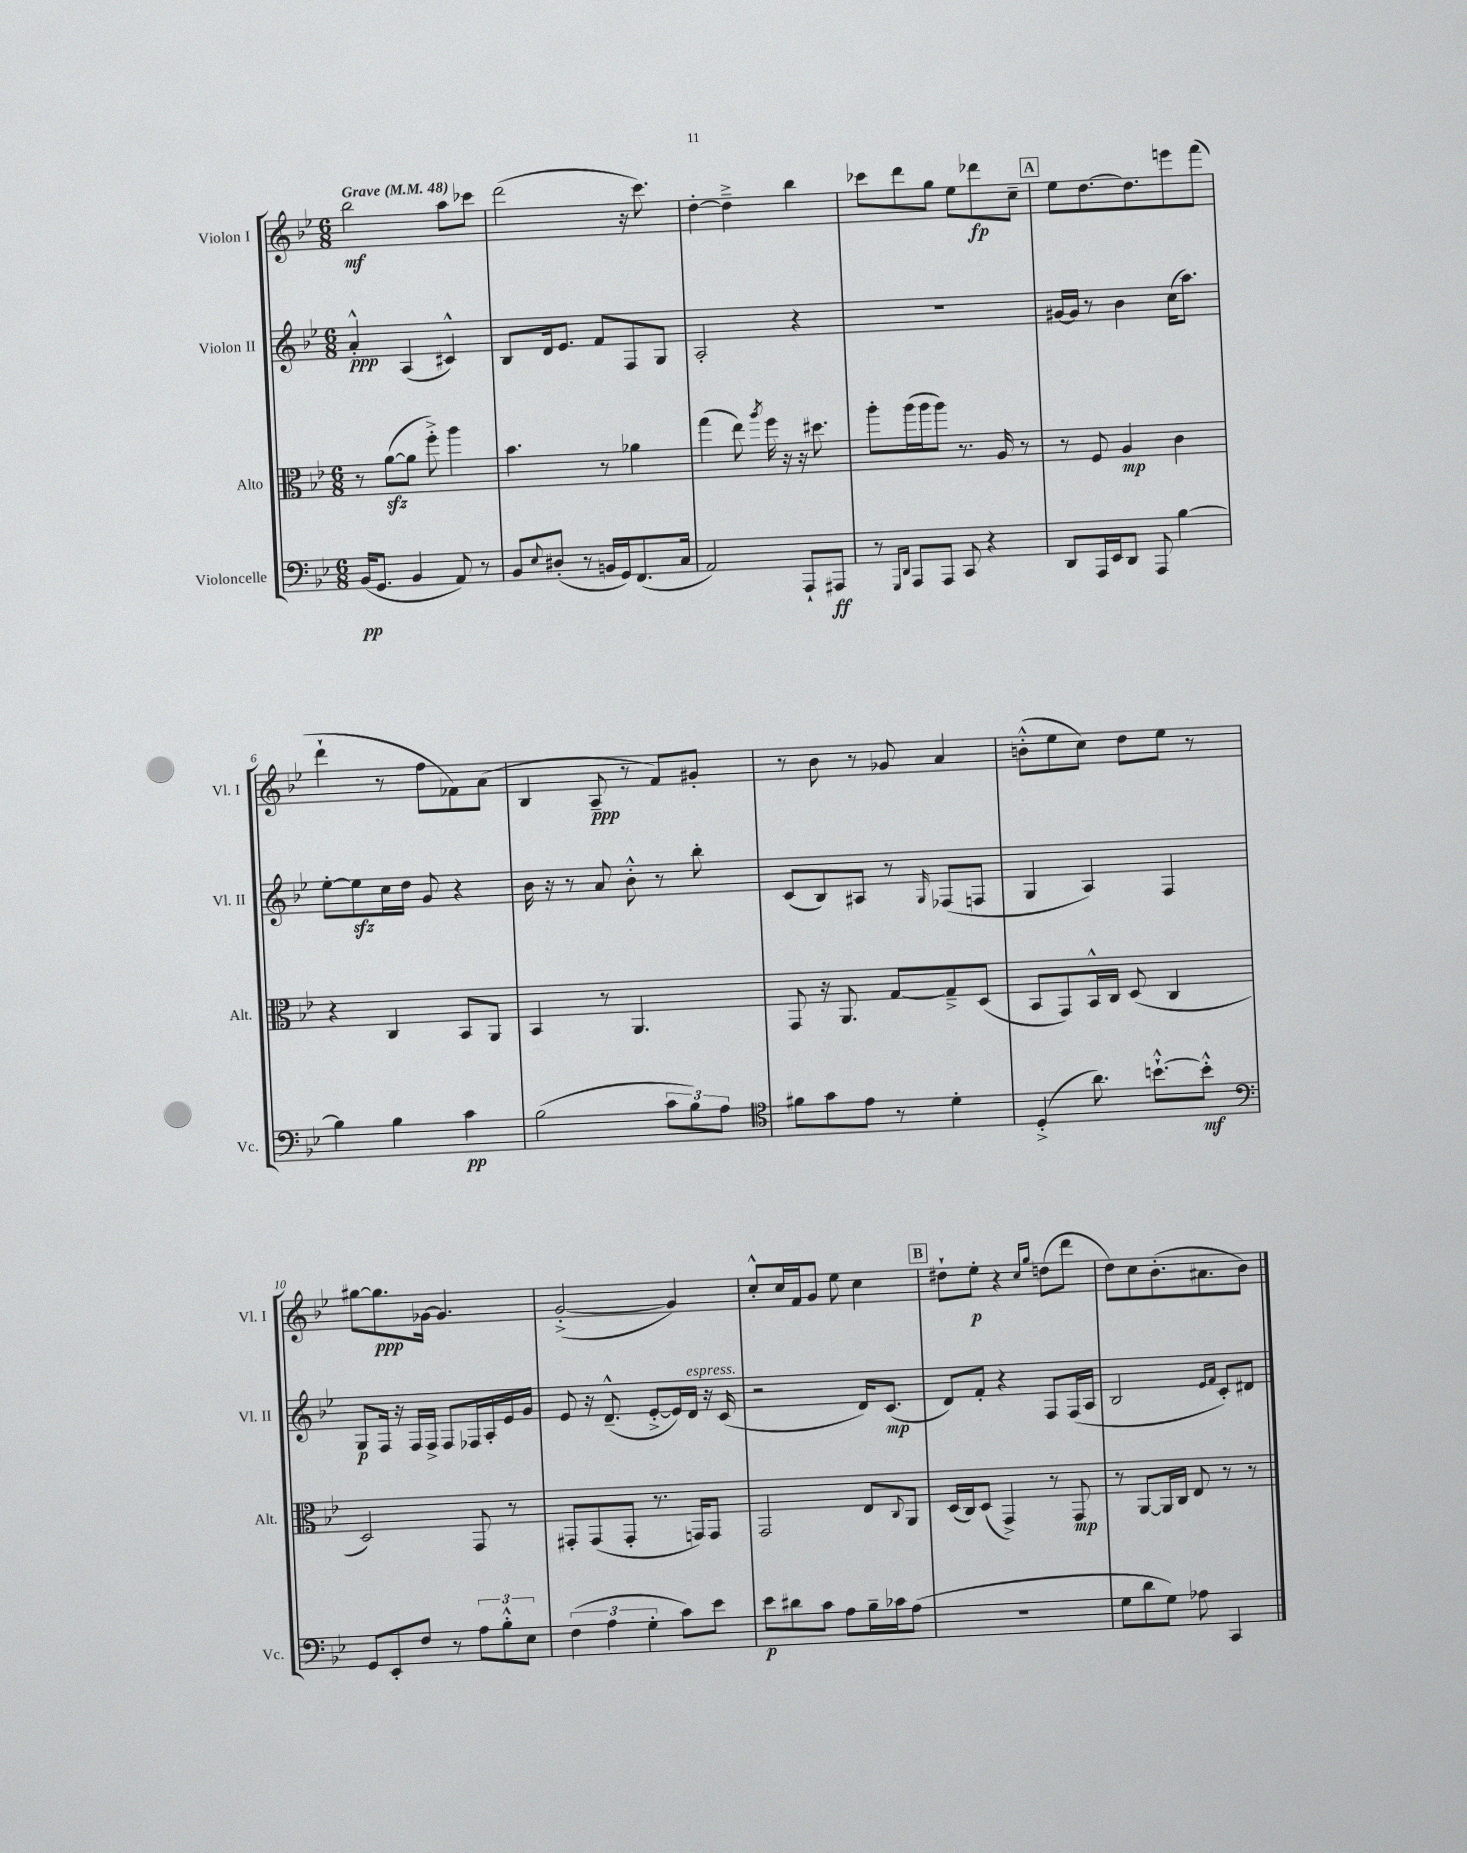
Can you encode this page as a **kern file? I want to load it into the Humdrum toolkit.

**kern	**kern	**kern	**kern
*staff4	*staff3	*staff2	*staff1
*clefF4	*clefC3	*clefG2	*clefG2
*k[b-e-]	*k[b-e-]	*k[b-e-]	*k[b-e-]
*M6/8	*M6/8	*M6/8	*M6/8
*MM48	*MM48	*MM48	*MM48
(16BB-	8r	4a'^^	2bb-
8.GG	.	.	.
.	([8a	.	.
4BB-	8a]	(4A	.
.	8ff'^)	.	.
8AA)	4aa	4c#^^)	8aa
8r	.	.	8ccc-
=	=	=	=
8BB-	4.b-	8B-	(2ddd
8qqE-	.	.	.
(8D#'	.	16d	.
.	.	8.e-	.
8r	.	.	.
16BB	8r	8f	.
16GG)	.	.	.
(8.FF	4a-	8F	16r
.	.	.	8.ccc)
.	.	8G	.
16C	.	.	.
=	=	=	=
2AA)	(4gg	2A'	[4dd'
.	8ee-)	.	4dd~^]
.	8qaa	.	.
.	16ff	.	.
.	16r	.	.
8AAA`	16r	4r	4bb-
.	8.dd#	.	.
8AAA#	.	.	.
=	=	=	=
8r	8aa'	2.r	8ccc-
16qqGGG	.	.	.
16qqDD	.	.	.
8AAA	(16aa	.	8ddd
.	16aa	.	.
8AAA	8aa)	.	8gg
8CC	8.r	.	8ee-
4r	.	.	8ddd-
.	16A	.	.
.	8r	.	8cc~
=	=	=	=
8DD	8r	[16g#	8ee-
.	.	16g#]	.
16AAA	8F	8r	[8.dd
16EE-	.	.	.
8DD	4A	4b-	.
.	.	.	8.dd]
8AAA	.	.	.
[4B-	4c	(16cc	8eee
.	.	8.aa)	.
.	.	.	(8fff
=	=	=	=
4B-]	4r	[8ee-'	4ddd`
.	.	8ee-]	.
4B-	4C	16cc	8r
.	.	16dd	.
.	.	8g	8ff
4c	8BB-	4r	8f-)
.	8AA	.	(8a
=	=	=	=
(2B-	4BB-	16b-	4B-
.	.	16r	.
.	.	8r	.
.	8r	8a	8A~
.	4.AA	8b-'^^	8r
12c	.	8r	8f)
12B-)	.	.	.
.	.	8bb-'	8g#'
12A	.	.	.
=	=	=	=
*clefC4	*	*	*
8f#	8GG	(8c	8r
8g	16r	8B-)	8b-
.	8.AA	.	.
8e-	.	8A#	8r
8r	[8G	8r	8g-
.	.	16qqG	.
4d'	8G~^]	(8F-	4a
.	(8D	8F	.
=	=	=	=
(4D'^	8BB-	4G	(8b'^^
.	8GG)	.	8ee-
8.a)	16BB-^^	4A)	8cc)
.	16C	.	.
.	(8D	.	8dd
[8.b`^^	.	.	.
.	4C	4F	8ee-
8b'^^]	.	.	8r
=	=	=	=
*clefF4	*	*	*
8GG	2D)	8G	[8gg#
8EE-'	.	16F	8.gg#]
.	.	16r	.
8F	.	16F	.
.	.	16F^	[16g-
8r	.	8F	4.g-]
12A	8GG	16F-	.
.	.	16A'	.
12B-'^^	.	.	.
.	8r	16e-	.
12E-	.	.	.
.	.	16g	.
=	=	=	=
(6F	8GG#'	8e-	([2g'^
.	(8GG#	16r	.
6A	.	.	.
.	.	(8.d~^^	.
.	8GG#'	.	.
6G'	.	.	.
.	8.r	[8e-'^	.
8c)	.	16e-])	4g])
.	16GG)	16d	.
8e-	8GG	16r	.
.	.	(16c	.
=	=	=	=
8e-	2GG	2r	8cc'^^
8d#	.	.	16cc
.	.	.	16f
8c	.	.	8g
8A	.	.	8ee-
16B-~	8E-	16d)	4cc
16c-	.	(8.c	.
.	8qqC	.	.
(8A	8AA	.	.
=	=	=	=
2.r	(16D	8d)	8dd#`
.	16C)	.	.
.	(8D	8f'	8ee-'
.	4GG^)	4r	4r
.	.	.	16qqcc
.	.	.	16qqgg
.	8r	8F	(8dd
.	8GG	(16F	8ddd
.	.	16A	.
=	=	=	=
8G	8r	2B-	8dd)
8d	[8AA	.	8cc
8G)	16AA]	.	(8.b-'
.	16C	.	.
8A-	8E-	.	.
.	.	.	8.a#
.	.	16qqe-	.
.	.	16qqf	.
4CC	8r	8c')	.
.	8r	8d#	8b-)
==	==	==	==
*-	*-	*-	*-
